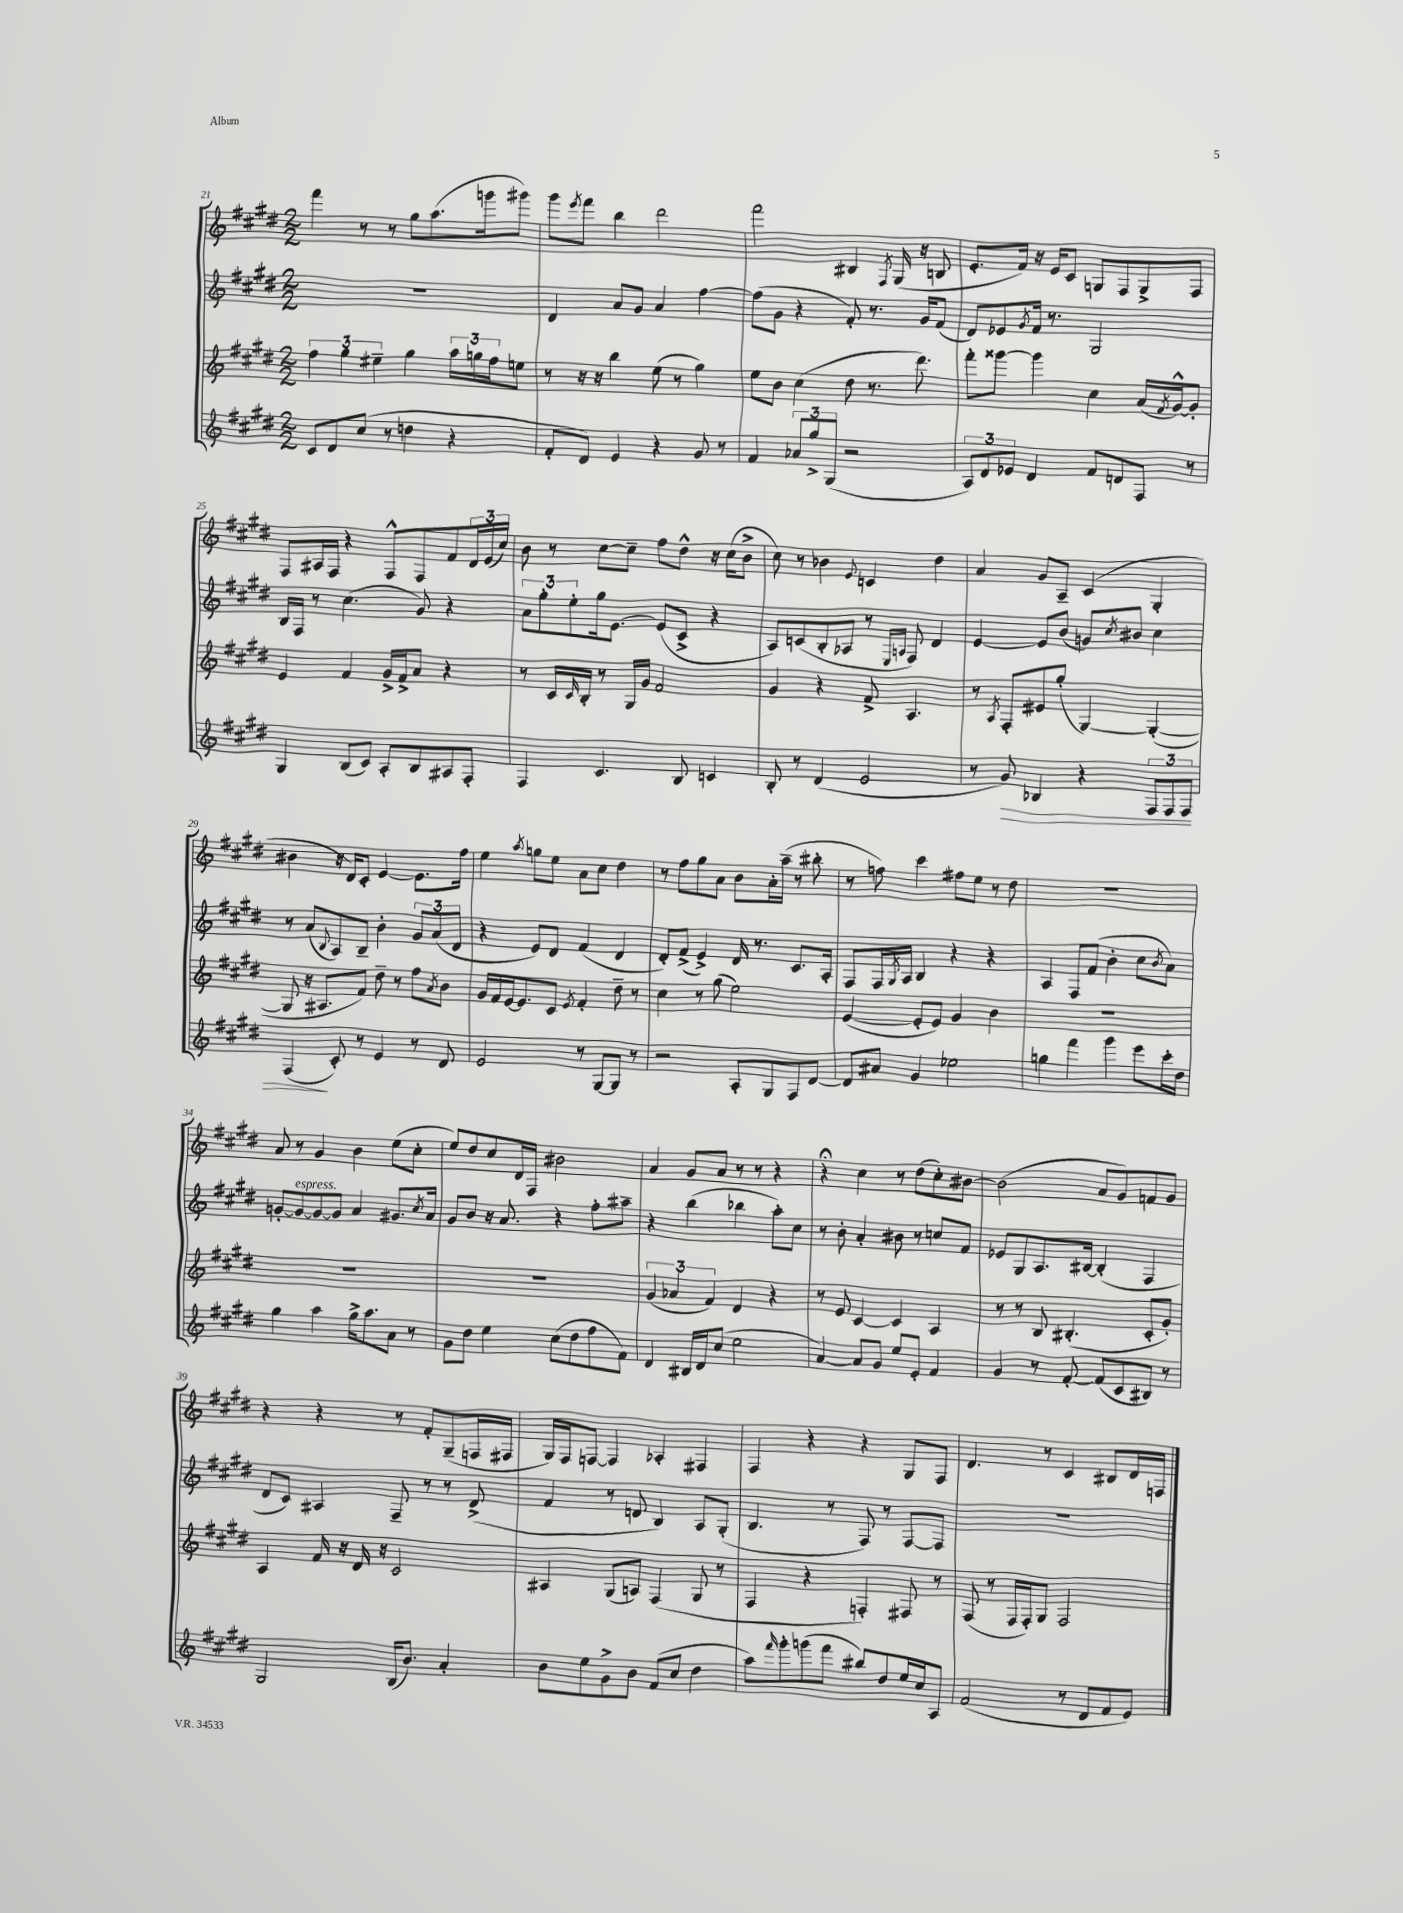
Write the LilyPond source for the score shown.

<<
\new StaffGroup <<
\new Staff = "s0" {
    \clef treble \key e \major \numericTimeSignature \time 2/2
    fis'''4 r8 r8 gis''8 a''8.( g'''16 gis'''8) |
    gis'''8 \acciaccatura { e'''8 } fis'''8 b''4 dis'''2 |
    fis'''2 bis4 \acciaccatura { fis8 } gis16( r16 b8 |
    e'8.-. fis'16) r16 e'16 cis'8 g8 fis8 g8-> fis8 |
    fis8 ais16 fis16 r4 fis8-^ fis8 fis'8 \tuplet 3/2 { dis'16 e'16( cis''16) } |
    b'8 r8 cis''8~ cis''8-- fis''8 dis''8-^ r16 cis''16( b'8-> |
    cis''8) r8 bes'4 \appoggiatura { e'8 } c'4 dis''4 |
    a'4 gis'8 a8-- cis'4( gis4-. |
    bis'4 r16 dis'16) cis'8-. e'4~ e'8. fis''16 |
    e''4 \acciaccatura { a''8 } g''8 e''8 a'8 cis''8 dis''4 |
    r8 fis''8 gis''8 a'8 b'8 a'16-. a''16--( r8 bis''8-. |
    r8 f''8) cis'''4 fis''8 e''8 r8 dis''8 |
    R1 |
    a'8 r8 gis'4 b'4 e''8( cis''8-. |
    e''8) dis''8 cis''8 dis'16 fis16 bis'2 |
    a'4 gis'8 a'8 r8 r8 r4 |
    r4\fermata cis''4 r8 dis''8( cis''8-.) bis'8~ |
    bis'2( a'8 gis'8) f'8 gis'8 |
    r4 r4 r8 fis'8-. gis8--( f16 fis16 |
    gis16) fis16 f8~ f4 aes4-. fis4 |
    fis4 r4 r4 gis8 fis8 |
    dis'4. r8 cis'4 bis8 dis'16 f16 \bar "|." |
}
\new Staff = "s1" {
    \clef treble \key e \major \numericTimeSignature \time 2/2
    R1 |
    dis'4 a'8 gis'8 a'4 fis''4~ |
    fis''8( gis'8 r4 fis'8-.) r8. gis'16 fis'8( |
    dis'8) ees'8 \acciaccatura { gis'8 } fis'16 r8. gis2 |
    b16 fis16 r8 cis''4.( gis'8) r4 |
    \tuplet 3/2 { a'8 gis''8-. e''8-. } gis''16 e'8.~ e'8( cis'8-> r4 |
    a8) c'8( b8-. aes8 r8 \grace { e16 a16 } fis8) dis'4 |
    e'4~ e'8 b'8( g'8) \acciaccatura { cis''8 } bis'8 cis''4 |
    r8 a'8( \appoggiatura { b8 } a8) b8-- b'4-. \tuplet 3/2 { gis'8 a'8( dis'8 } |
    r4 e'8) dis'8 fis'4( dis'4 |
    dis'8-.) fis'8->( e'4->) dis'16 r8. cis'8. a16-. |
    fis8 fis16 \acciaccatura { gis8 } a16 b4 r4 r4 |
    a4 fis8 fis'8( b'4-. cis''8 \acciaccatura { b'8 } a'8) |
    g'8~-. g'8~^\markup { \italic "espress." } g'8~ g'8 a'4 gis'8. \acciaccatura { cis''8 } a'16 |
    gis'8 b'8 r16 a'8. r4 fis''8-. ais''8-- |
    r4 b''4( bes''4 a''8-.) cis''8 |
    r8 b'8-. a'4-. bis'8 r8 c''8 fis'8 |
    ees'8 gis8 a8. bis16~ bis4-.( fis4 |
    dis'8 cis'8) ais4 fis8-- r8 r8 dis'8->( |
    fis'4 r8 d'8 b4) a8 gis8-.( |
    b4. r8 fis8) r8 fis8~ fis8 |
    R1 \bar "|." |
}
\new Staff = "s2" {
    \clef treble \key e \major \numericTimeSignature \time 2/2
    \tuplet 3/2 { fis''4 gis''4 eis''4-- } gis''4 \tuplet 3/2 { a''16 g''16 fis''16 } e''8 |
    r8 r16 r16 b''4 e''8( r8 gis''4) |
    e''8 b'8 cis''4( dis''8 r8. dis'''8.) |
    fis'''8-. gisis'''8~ gisis'''4 cis''4 a'16( \acciaccatura { fis'8 } gis'16~-^) gis'8-. |
    e'4 fis'4 gis'16-> fis'16-> a'8 r4 |
    r8 cis'16 \grace { cis'16 } b16-. r8 gis16 gis'16 fis'2 |
    gis'4 r4 fis'8-> a4. |
    r8 \acciaccatura { a8 } fis8-. eis'8 gis''8-.( gis4~) gis4~-.( |
    gis8 r16 ais8. fis'8) dis''8-- r8 fis''8 \acciaccatura { a'8 } b'8 |
    gis'16 fis'16 e'16~ e'8. cis'8 \acciaccatura { e'8 } fis'4-. dis''8-- r8 |
    cis''4 r8 gis''8( e''2) |
    e'4~( e'8-. e'8) gis'4 b'4 |
    R1 |
    R1 |
    R1 |
    \tuplet 3/2 { gis'4( aes'4 fis'4) } dis'4 r4 |
    r8 e'8 cis'4~ cis'4 a4 |
    r8 r8 b8 bis4.-.( cis'8-. gis'8-.) |
    a4 fis'16 r16 dis'16 r16 cis'2 |
    ais4 gis8( a8) fis4( gis8 r8 |
    fis4 r4 f4-.) fis8 r8 |
    fis8( r8 fis16 fis16-.) gis8 fis2 \bar "|." |
}
\new Staff = "s3" {
    \clef treble \key e \major \numericTimeSignature \time 2/2
    cis'8 dis'8 cis''8( r8 d''4 r4 |
    fis'8-. dis'8) e'4 r4 gis'8 r8 |
    fis'4 \tuplet 3/2 { aes'8 gis''8-> gis8( } r2 |
    \tuplet 3/2 { a8) dis'8 ees'8 } dis'4 fis'8 d'8 fis8 r8 |
    gis4 b8( cis'8) a8-. b8 ais8 fis8-. |
    fis4 cis'4. b8 c'4 |
    b8-. r8 dis'4( e'2 |
    r8 gis'8\>) bes4 r4 \tuplet 3/2 { fis8 fis8 fis8 } |
    fis4\!( cis'8-.) r8 e'4 r8 dis'8 |
    e'2 r8 gis8~ gis8 r8 |
    r2 a8-. gis8 fis8 dis'8~ |
    dis'8 ais'8 gis'4 ees''2 |
    g''4 fis'''4 gis'''4 e'''8 cis'''16-. dis''16 |
    gis''4 a''4 gis''16-> a''8. a'8 r8 |
    gis'8 dis''8 e''4 cis''8( dis''8 fis''8 fis'8) |
    dis'4 bis16 dis'16 cis''8( e''2 |
    a'4~) a'8 gis'8 e''8 e'8-. fis'4 |
    gis'4 r8 fis'8~-. fis'8( cis'8 bis8) r8 |
    gis2 b16( b'8.) a'4-. |
    b'8 e''8 gis'8-> b'8 fis'8( cis''8 dis''4 |
    a''8) \grace { fis'''16 } gis'''8-. g'''8( fis'''8 bis''8) dis''8 e''16 cis''16 a8 |
    fis'2( r8 dis'8 fis'8 e'8) \bar "|." |
}
>>
>>
\layout { \context { \Score currentBarNumber = #21 } }
